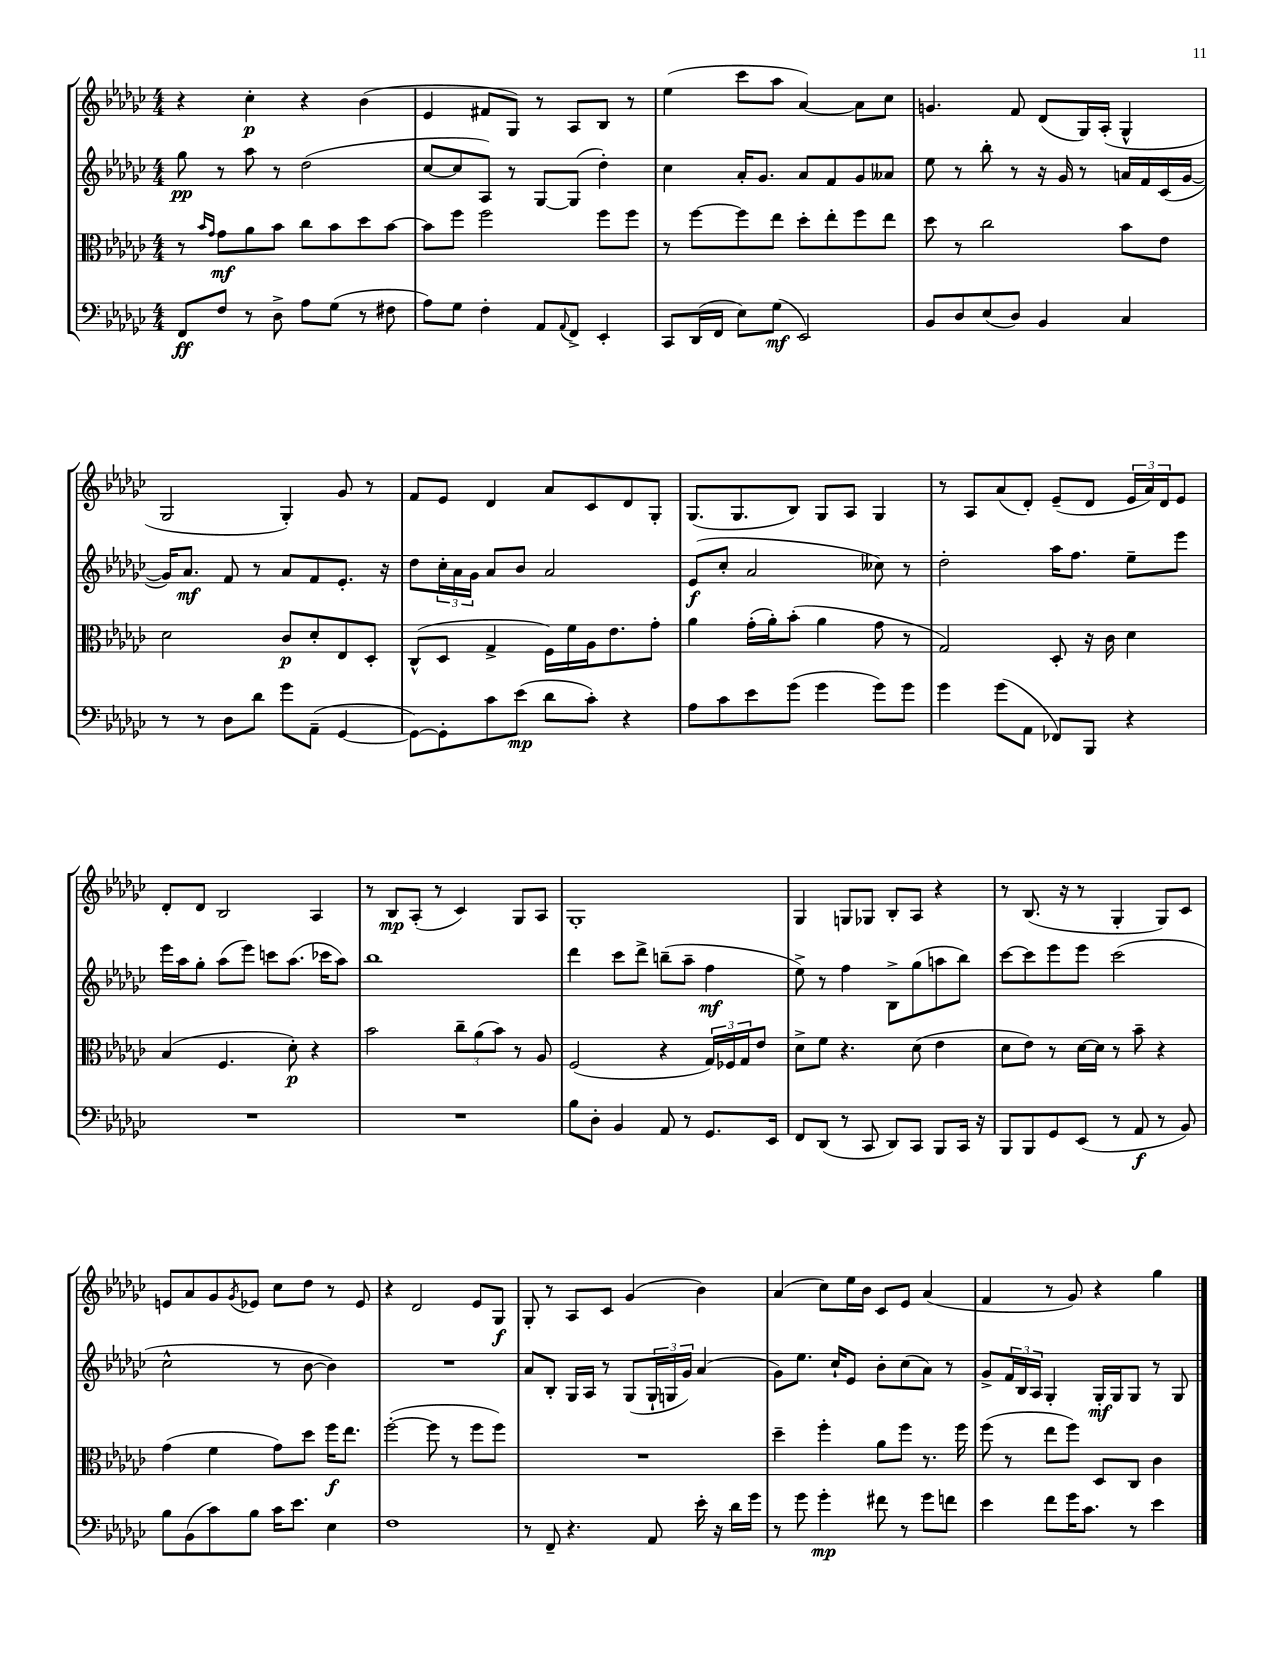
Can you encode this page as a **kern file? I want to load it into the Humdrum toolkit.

**kern	**dynam	**kern	**dynam	**kern	**dynam	**kern	**dynam
*part4	*part4	*part3	*part3	*part2	*part2	*part1	*part1
*staff4	*staff4	*staff3	*staff3	*staff2	*staff2	*staff1	*staff1
*clefF4	*	*clefC3	*	*clefG2	*	*clefG2	*
*k[b-e-a-d-g-c-]	*	*k[b-e-a-d-g-c-]	*	*k[b-e-a-d-g-c-]	*	*k[b-e-a-d-g-c-]	*
*M4/4	*	*M4/4	*	*M4/4	*	*M4/4	*
=1	=1	=1	=1	=1	=1	=1	=1
8FF/L	ff	8r	.	8gg-\	pp	4r	.
.	.	16qqb-/LL	.	.	.	.	.
.	.	16qqg-/JJ	.	.	.	.	.
8F/J	.	8g-\L	mf	8r	.	.	.
8r	.	8a-\	.	8aa-\	.	4cc-'\	p
8D-^\	.	8b-\J	.	8r	.	.	.
8A-\L	.	8cc-\L	.	(2dd-\	.	4r	.
(8G-\J	.	8b-\	.	.	.	.	.
8r	.	8dd-\	.	.	.	(4b-\	.
8F#X\	.	[8b-\J	.	.	.	.	.
=2	=2	=2	=2	=2	=2	=2	=2
8A-\L)	.	8b-\L]	.	[8cc-/L	.	4e-/	.
8G-\J	.	8ff\J	.	8cc-/]	.	.	.
4F'\	.	2ff\	.	8A-/J)	.	8f#X/L	.
.	.	.	.	8r	.	8G-/J)	.
8AA-/L	.	.	.	[8G-/L	.	8r	.
8qqAA-/	.	.	.	.	.	.	.
8FF^/J	.	.	.	(8G-/J]	.	8A-/L	.
4EE-'/	.	8ff\L	.	4dd-'\)	.	8B-/J	.
.	.	8ff\J	.	.	.	8r	.
=3	=3	=3	=3	=3	=3	=3	=3
8CC-/L	.	8r	.	4cc-\	.	(4ee-\	.
(16DD-/L	.	[8ff\L	.	.	.	.	.
16FF/JJ	.	.	.	.	.	.	.
8E-\L)	.	8ff\]	.	16a-'/KL	.	8ccc-\L	.
.	.	.	.	8.g-/J	.	.	.
(8G-\J	mf	8ee-\J	.	.	.	8aa-\J	.
2EE-/)	.	8dd-'\L	.	8a-/L	.	[4a-/)	.
.	.	8ee-'\	.	8f/	.	.	.
.	.	8ff\	.	8g-/	.	8a-\L]	.
.	.	8ee-\J	.	8a--X/J	.	8cc-\J	.
=4	=4	=4	=4	=4	=4	=4	=4
8BB-/L	.	8dd-\	.	8ee-\	.	4.gn/	.
8D-/	.	8r	.	8r	.	.	.
(8E-/	.	2cc-\	.	8bb-'\	.	.	.
8D-/J)	.	.	.	8r	.	8f/	.
4BB-/	.	.	.	16r	.	(8d-/L	.
.	.	.	.	16g-/	.	.	.
.	.	.	.	8r	.	16G-/L)	.
.	.	.	.	.	.	(16A-'/JJ	.
4C-/	.	8b-\L	.	16an/LL	.	4G-^^/	.
.	.	.	.	16f/	.	.	.
.	.	8e-\J	.	(16c-/	.	.	.
.	.	.	.	[16g-/JJ	.	.	.
!!LO:LB:g=z
=5	=5	=5	=5	=5	=5	=5	=5
8r	.	2d-\	.	16g-/KL])	.	2G-/	.
.	.	.	.	8.a-/J	mf	.	.
8r	.	.	.	.	.	.	.
8D-\L	.	.	.	8f/	.	.	.
8d-\J	.	.	.	8r	.	.	.
8g-\L	.	8c-/L	p	8a-/L	.	4G-'/)	.
(8AA-~\J	.	8d-'/	.	8f/	.	.	.
[4GG-/	.	8E-/	.	8.e-'/J	.	8g-/	.
.	.	8D-'/J	.	.	.	8r	.
.	.	.	.	16r	.	.	.
=6	=6	=6	=6	=6	=6	=6	=6
8GG-\L_)	.	(8C-^^/L	.	8dd-\L	.	8f/L	.
8GG-'\]	.	8D-/J	.	24cc-'\L	.	8e-/J	.
.	.	.	.	24a-\	.	.	.
.	.	.	.	24g-\JJ	.	.	.
8c-\	.	4G-^/	.	8a-/L	.	4d-/	.
(8e-\J	mp	.	.	8b-/J	.	.	.
8d-\L	.	16F\LL)	.	2a-/	.	8a-/L	.
.	.	16f\	.	.	.	.	.
8c-'\J)	.	16A-\J	.	.	.	8c-/	.
.	.	8.e-\	.	.	.	.	.
4r	.	.	.	.	.	8d-/	.
.	.	8g-'\J	.	.	.	8G-'/J	.
=7	=7	=7	=7	=7	=7	=7	=7
8A-\L	.	4a-\	.	(8e-/L	f	(8.G-/L	.
8c-\	.	.	.	8cc-'/J	.	.	.
.	.	.	.	.	.	8.G-/	.
8e-\	.	(16g-'\LL	.	2a-/	.	.	.
.	.	16a-'\J)	.	.	.	.	.
(8g-\J	.	(8b-'\J	.	.	.	8B-/J)	.
4g-\	.	4a-\	.	.	.	8G-/L	.
.	.	.	.	.	.	8A-/J	.
8g-\L)	.	8g-\	.	8cc--X\)	.	4G-/	.
8g-\J	.	8r	.	8r	.	.	.
=8	=8	=8	=8	=8	=8	=8	=8
4g-\	.	2G-/)	.	2dd-'\	.	8r	.
.	.	.	.	.	.	8A-/L	.
(8g-\L	.	.	.	.	.	(8a-/	.
8AA-\J	.	.	.	.	.	8d-'/J)	.
8FF-X/L)	.	8D-'/	.	16aa-\KL	.	(8e-~/L	.
.	.	.	.	8.ff\J	.	.	.
8BBB-/J	.	16r	.	.	.	8d-/J	.
.	.	16c-\	.	.	.	.	.
4r	.	4d-\	.	8ee-~\L	.	24e-/LL	.
.	.	.	.	.	.	24a-/)	.
.	.	.	.	.	.	24d-/J	.
.	.	.	.	8eee-\J	.	8e-/J	.
!!LO:LB:g=z
=9	=9	=9	=9	=9	=9	=9	=9
1r	.	(4B-/	.	16eee-\LL	.	8d-'/L	.
.	.	.	.	16aa-\J	.	.	.
.	.	.	.	8gg-'\J	.	8d-/J	.
.	.	4.F/	.	(8aa-\L	.	2B-/	.
.	.	.	.	8eee-\J)	.	.	.
.	.	.	.	8cccn\L	.	.	.
.	.	8d-'\)	p	(8.aa-\J	.	.	.
.	.	4r	.	.	.	4A-/	.
.	.	.	.	16ccc-X\KL	.	.	.
.	.	.	.	8aa-\J)	.	.	.
=10	=10	=10	=10	=10	=10	=10	=10
1r	.	2b-\	.	1bb-	.	8r	.
.	.	.	.	.	.	8B-/L	mp
.	.	.	.	.	.	(8A-'/J	.
.	.	.	.	.	.	8r	.
.	.	12cc-~\L	.	.	.	4c-/)	.
.	.	(12a-\	.	.	.	.	.
.	.	12b-\J)	.	.	.	.	.
.	.	8r	.	.	.	8G-/L	.
.	.	8A-/	.	.	.	8A-/J	.
=11	=11	=11	=11	=11	=11	=11	=11
8B-\L	.	(2F/	.	4ddd-\	.	1G-'	.
8D-'\J	.	.	.	.	.	.	.
4BB-/	.	.	.	8ccc-\L	.	.	.
.	.	.	.	8ddd-^\J	.	.	.
8AA-/	.	4r	.	(8bbn~\L	.	.	.
8r	.	.	.	8aa-~\J	.	.	.
8.GG-/L	.	24G-/LL)	.	4ff\	mf	.	.
.	.	24F-X/	.	.	.	.	.
.	.	24G-/J	.	.	.	.	.
.	.	8e-/J	.	.	.	.	.
16EE-/Jk	.	.	.	.	.	.	.
=12	=12	=12	=12	=12	=12	=12	=12
8FF/L	.	8d-^\L	.	8ee-^\)	.	4G-/	.
(8DD-/J	.	8f\J	.	8r	.	.	.
8r	.	4.r	.	4ff\	.	8Gn/L	.
8CC-/	.	.	.	.	.	8G-X/J	.
8DD-/L)	.	.	.	8B-^\L	.	8B-'/L	.
8CC-/J	.	(8d-\	.	(8gg-\	.	8A-/J	.
8BBB-/L	.	4e-\	.	8aan\	.	4r	.
16CC-/Jk	.	.	.	8bb-\J)	.	.	.
16r	.	.	.	.	.	.	.
=13	=13	=13	=13	=13	=13	=13	=13
8BBB-/L	.	8d-\L	.	[8ccc-\L	.	8r	.
8BBB-/	.	8e-\J)	.	8ccc-\]	.	(8.B-/	.
8GG-/	.	8r	.	8eee-\	.	.	.
.	.	.	.	.	.	16r	.
(8EE-/J	.	[16d-\LL	.	8eee-\J	.	8r	.
.	.	16d-\JJ]	.	.	.	.	.
8r	.	8r	.	(2ccc-\	.	4G-'/	.
8AA-/	f	8b-~\	.	.	.	.	.
8r	.	4r	.	.	.	8G-/L)	.
8BB-/)	.	.	.	.	.	8c-/J	.
!!LO:LB:g=z
=14	=14	=14	=14	=14	=14	=14	=14
8B-\L	.	(4g-\	.	2cc-^^\	.	8en/L	.
(8BB-\	.	.	.	.	.	8a-/	.
8c-\)	.	4f\	.	.	.	8g-/	.
.	.	.	.	.	.	8qg-/	.
8B-\J	.	.	.	.	.	8e-X/J	.
16c-\KL	.	8g-\L)	.	8r	.	8cc-\L	.
8.e-\J	.	.	.	.	.	.	.
.	.	8dd-\J	.	[8b-\	.	8dd-\J	.
4E-\	.	16ff\KL	f	4b-\])	.	8r	.
.	.	8.ee-\J	.	.	.	.	.
.	.	.	.	.	.	8e-/	.
=15	=15	=15	=15	=15	=15	=15	=15
1F	.	([2ff'\	.	1r	.	4r	.
.	.	.	.	.	.	2d-/	.
.	.	8ff\]	.	.	.	.	.
.	.	8r	.	.	.	.	.
.	.	8ff\L	.	.	.	8e-/L	.
.	.	8ff\J)	.	.	.	8G-/J	f
=16	=16	=16	=16	=16	=16	=16	=16
8r	.	1r	.	8a-/L	.	8G-'/	.
8FF~/	.	.	.	8B-'/J	.	8r	.
4.r	.	.	.	16G-/LL	.	8A-/L	.
.	.	.	.	16A-/JJ	.	.	.
.	.	.	.	8r	.	8c-/J	.
.	.	.	.	(8G-/L	.	(4g-/	.
8AA-/	.	.	.	24G-`/L	.	.	.
.	.	.	.	24Gn/	.	.	.
.	.	.	.	24g-/JJ)	.	.	.
16e-'\	.	.	.	(4a-/	.	4b-\)	.
16r	.	.	.	.	.	.	.
16d-\LL	.	.	.	.	.	.	.
16g-\JJ	.	.	.	.	.	.	.
=17	=17	=17	=17	=17	=17	=17	=17
8r	.	4dd-~\	.	8g-\L)	.	(4a-/	.
8g-\	.	.	.	8.ee-\J	.	.	.
4g-'\	mp	4ff'\	.	.	.	8cc-\L)	.
.	.	.	.	16cc-`/KL	.	.	.
.	.	.	.	8e-/J	.	16ee-\L	.
.	.	.	.	.	.	16b-\JJ	.
8f#X\	.	8a-\L	.	8b-'\L	.	8c-/L	.
8r	.	8ff\J	.	(8cc-\	.	8e-/J	.
8g-\L	.	8.r	.	8a-\J)	.	(4a-/	.
8fn\J	.	.	.	8r	.	.	.
.	.	16ff\	.	.	.	.	.
=18	=18	=18	=18	=18	=18	=18	=18
4e-\	.	(8ff\	.	8g-^/L	.	4f/	.
.	.	8r	.	24f/L	.	.	.
.	.	.	.	24B-/	.	.	.
.	.	.	.	24A-/JJ	.	.	.
8f\L	.	8ee-\L	.	4G-'/	.	8r	.
16g-\K	.	8ff\J)	.	.	.	8g-/)	.
8.c-\J	.	.	.	.	.	.	.
.	.	8D-/L	.	16G-'/LL	mf	4r	.
.	.	.	.	16G-/J	.	.	.
8r	.	8C-/J	.	8G-/J	.	.	.
4e-\	.	4c-\	.	8r	.	4gg-\	.
.	.	.	.	8G-/	.	.	.
==	==	==	==	==	==	==	==
*-	*-	*-	*-	*-	*-	*-	*-
